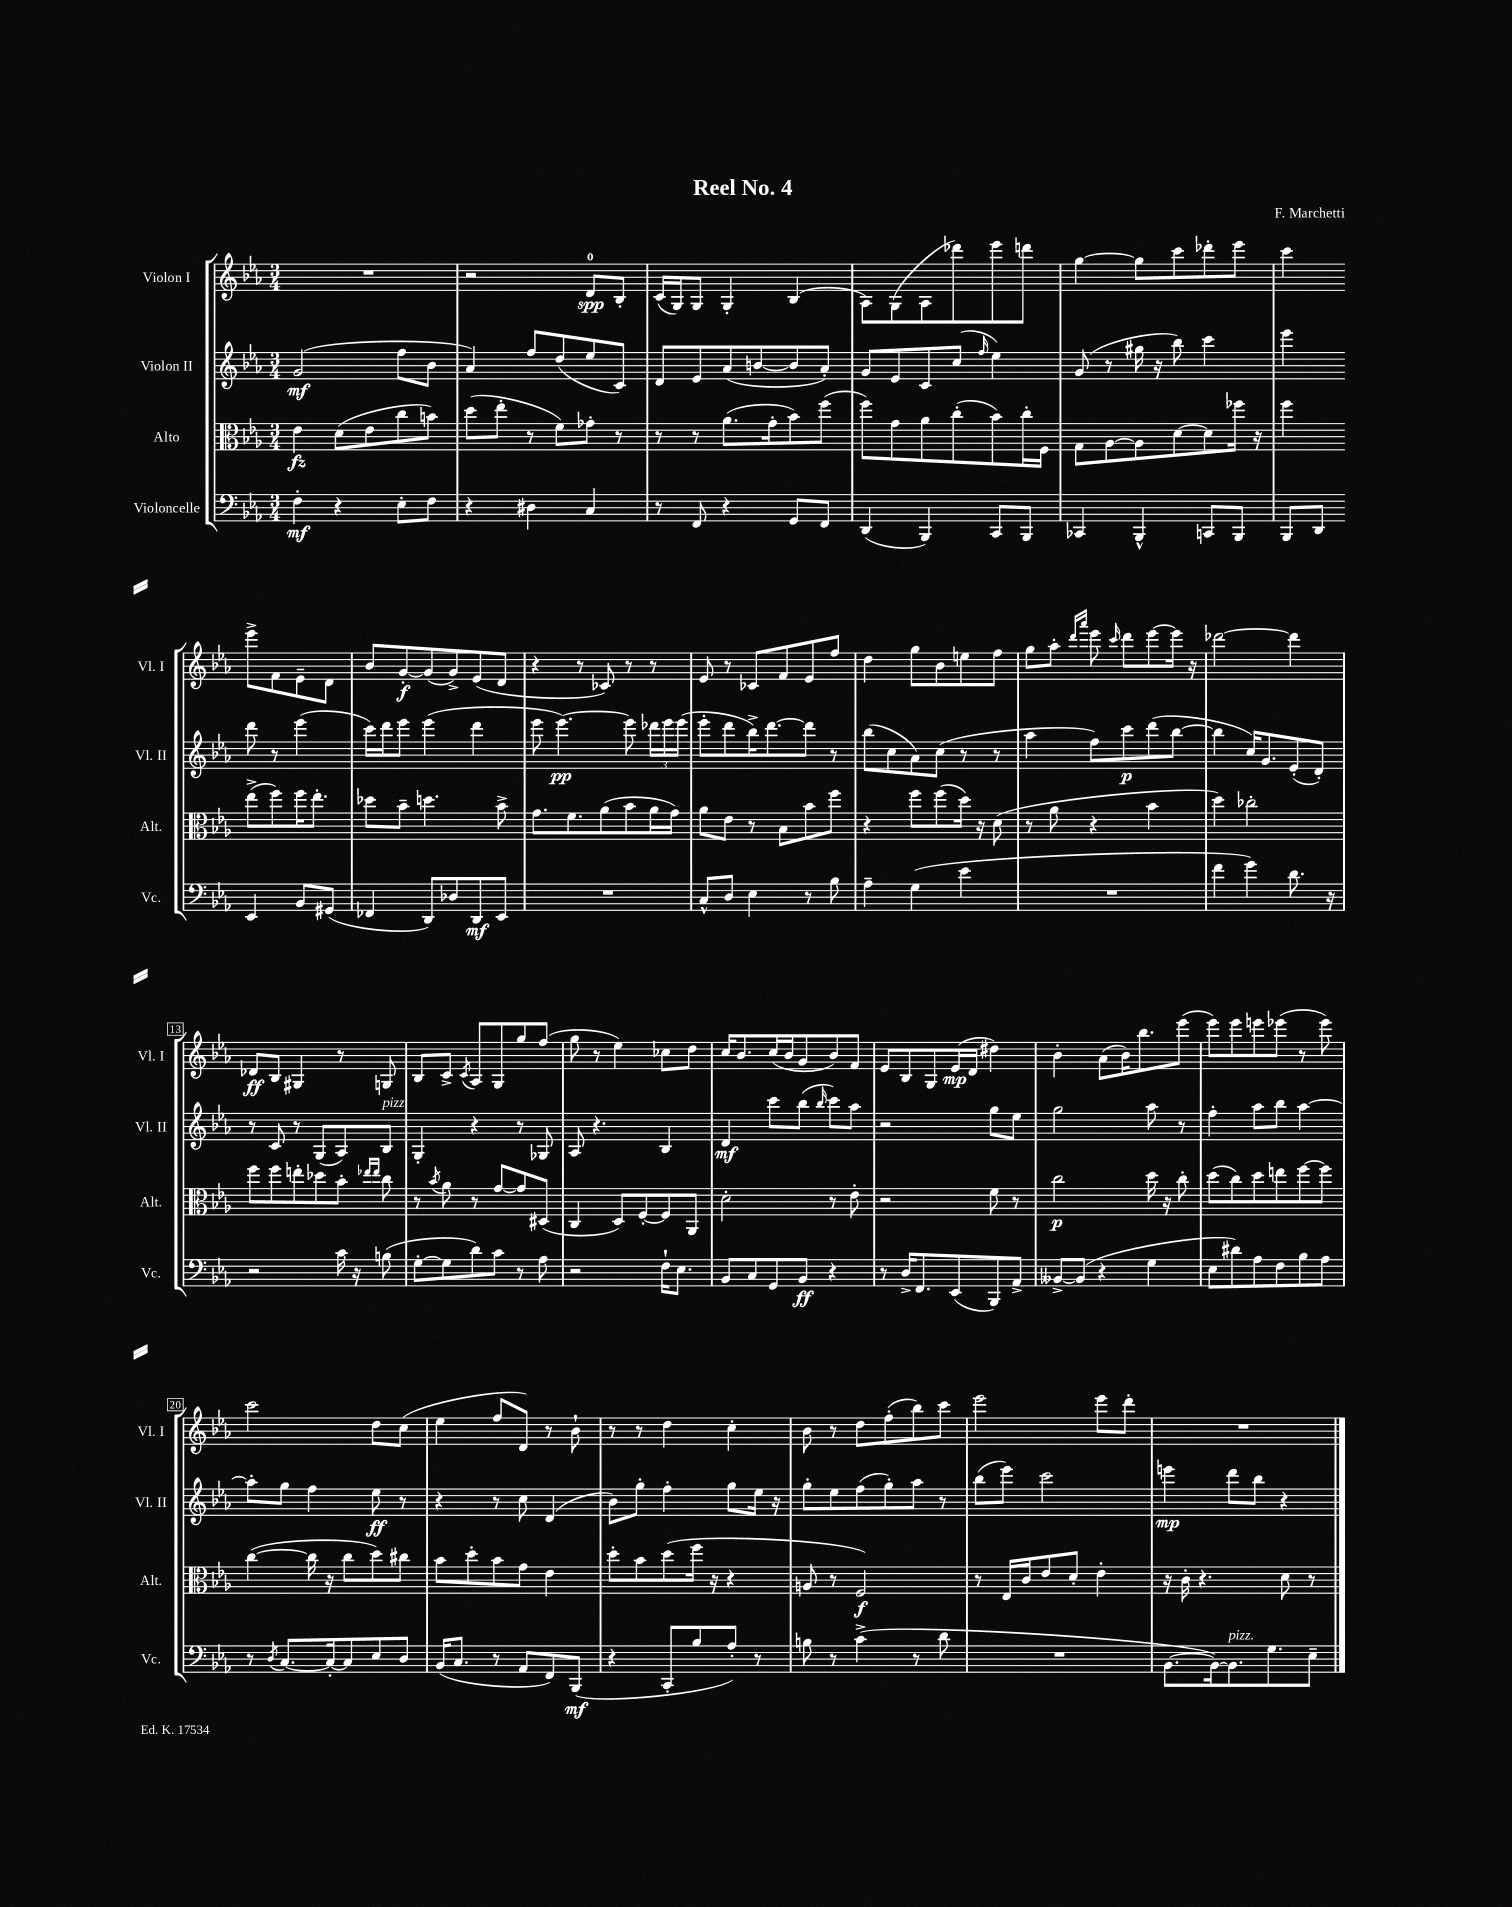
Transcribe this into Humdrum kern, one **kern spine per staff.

**kern	**dynam	**kern	**dynam	**kern	**dynam	**kern	**dynam
*part4	*part4	*part3	*part3	*part2	*part2	*part1	*part1
*staff4	*staff4	*staff3	*staff3	*staff2	*staff2	*staff1	*staff1
*I"Violoncelle	*	*I"Alto	*	*I"Violon II	*	*I"Violon I	*
*I'Vc.	*	*I'Alt.	*	*I'Vl. II	*	*I'Vl. I	*
*clefF4	*	*clefC3	*	*clefG2	*	*clefG2	*
*k[b-e-a-]	*	*k[b-e-a-]	*	*k[b-e-a-]	*	*k[b-e-a-]	*
*M3/4	*	*M3/4	*	*M3/4	*	*M3/4	*
=1	=1	=1	=1	=1	=1	=1	=1
4F'\	mf	4e-\	fz	(2g/	mf	2.r	.
4r	.	(8d\L	.	.	.	.	.
.	.	8e-\	.	.	.	.	.
8E-'\L	.	8cc\	.	8ff\L	.	.	.
8F\J	.	8bn\J)	.	8b-\J	.	.	.
=2	=2	=2	=2	=2	=2	=2	=2
4r	.	(8dd\L	.	4a-/)	.	2r	.
.	.	8ee-'\J	.	.	.	.	.
4D#X\	.	8r	.	8ff/L	.	.	.
.	.	8f\L)	.	(8dd/	.	.	.
4C/	.	8g-X'\J	.	8ee-/	.	8d/L	spp
.	.	8r	.	8c/J)	.	8B-'/J	.
=3	=3	=3	=3	=3	=3	=3	=3
8r	.	8r	.	8d/L	.	(16c/LL	.
.	.	.	.	.	.	16G/J)	.
8FF/	.	8r	.	8e-/	.	8G/J	.
4r	.	(8.a-\L	.	(8a-/	.	4G'/	.
.	.	.	.	[8bn/	.	.	.
.	.	16g'\k	.	.	.	.	.
8GG/L	.	8b-\)	.	8b/]	.	(4B-/	.
8FF/J	.	(8ff\J	.	8a-'/J)	.	.	.
=4	=4	=4	=4	=4	=4	=4	=4
(4DD/	.	8ff\L)	.	8g/L	.	8A-\L)	.
.	.	8g\	.	8e-/	.	(8G\	.
4BBB-/)	.	8a-\	.	8c/	.	8A-\	.
.	.	(8cc'\	.	(8cc/J	.	8ddd-X\)	.
.	.	.	.	16qqff/	.	.	.
8CC/L	.	8b-\)	.	4ee-\)	.	8eee-\	.
8BBB-/J	.	16cc'\L	.	.	.	8dddn\J	.
.	.	16F\JJ	.	.	.	.	.
=5	=5	=5	=5	=5	=5	=5	=5
4CC-X/	.	8G\L	.	(8g/	.	[4gg\	.
.	.	[8A-\	.	8r	.	.	.
4BBB-^^/	.	8A-\]	.	16gg#X\	.	8gg\L]	.
.	.	.	.	16r	.	.	.
.	.	[8d\	.	8bb-\)	.	8ccc\	.
8CCn/L	.	8d\]	.	4ccc\	.	8ddd-X'\	.
8BBB-/J	.	16ff-X\Jk	.	.	.	8eee-\J	.
.	.	16r	.	.	.	.	.
=6	=6	=6	=6	=6	=6	=6	=6
8BBB-/L	.	4ff\	.	4eee-\	.	4ccc\	.
8DD/J	.	.	.	.	.	.	.
4EE-/	.	(8ee-^\L	.	8ddd\	.	8eee-^\L	.
.	.	8ff\)	.	8r	.	8f\	.
8BB-/L	.	16ff\K	.	(4eee-\	.	8e-~\	.
.	.	8.ee-'\J	.	.	.	.	.
(8GG#X/J	.	.	.	.	.	8d\J	.
!!LO:LB:g=z
=7	=7	=7	=7	=7	=7	=7	=7
4FF-X/	.	8dd-X\L	.	16ccc\LL)	.	8b-/L	.
.	.	.	.	16ddd\J	.	.	.
.	.	8b-~\J	.	8eee-\J	.	[8g'/	f
8DD/L)	.	4.ddn\	.	(4eee-\	.	(8g/]	.
8D-X/	.	.	.	.	.	8g^/)	.
8DD/	mf	.	.	4ddd\	.	(8e-/	.
8EE-/J	.	8b-^\	.	.	.	8d/J	.
=8	=8	=8	=8	=8	=8	=8	=8
2.r	.	8.g\L	.	8eee-\	.	4r	.
.	.	.	.	[4.eee-\)	pp	.	.
.	.	8.f\	.	.	.	.	.
.	.	.	.	.	.	8r	.
.	.	(8a-\	.	.	.	8c-X/)	.
.	.	8b-\	.	8eee-\]	.	8r	.
.	.	16a-\L	.	24ddd-X\LL	.	8r	.
.	.	.	.	24eee-\	.	.	.
.	.	16g\JJ)	.	.	.	.	.
.	.	.	.	(24eee-\JJ	.	.	.
=9	=9	=9	=9	=9	=9	=9	=9
8C^^/L	.	8a-\L	.	8eee-'\L	.	8e-/	.
8D/J	.	8e-\J	.	8ddd\	.	8r	.
4E-\	.	8r	.	16bb-^\K)	.	8c-X/L	.
.	.	.	.	[8.ddd\	.	.	.
.	.	8B-\L	.	.	.	8f/	.
8r	.	8b-\	.	8ddd\J]	.	8e-/	.
8B-\	.	8ff\J	.	8r	.	8ff/J	.
=10	=10	=10	=10	=10	=10	=10	=10
4A-~\	.	4r	.	(8bb-\L	.	4dd\	.
.	.	.	.	8cc\	.	.	.
(4G\	.	8ff\L	.	8a-\)	.	8gg\L	.
.	.	(8ff\	.	(8cc\J	.	8b-\	.
4e-\	.	16dd\Jk)	.	8r	.	8een\	.
.	.	16r	.	.	.	.	.
.	.	(8d\	.	8r	.	8ff\J	.
=11	=11	=11	=11	=11	=11	=11	=11
2.r	.	8r	.	4aa-\	.	8gg\L	.
.	.	8a-\	.	.	.	8aa-'\J	.
.	.	.	.	.	.	16qqddd/LL	.
.	.	.	.	.	.	16qqaaa-/JJ	.
.	.	4r	.	8ff\L)	.	8eee-\	.
.	.	.	.	.	.	16qqccc/	.
.	.	.	.	8ccc\	p	8ddd\L	.
.	.	4b-\	.	(8ddd\	.	[8eee-\	.
.	.	.	.	[8bb-\J	.	16eee-\Jk]	.
.	.	.	.	.	.	16r	.
=12	=12	=12	=12	=12	=12	=12	=12
4f\	.	4dd\)	.	4bb-\]	.	[2ddd-X\	.
4g\)	.	2cc-X'\	.	16cc/KL)	.	.	.
.	.	.	.	8.g/	.	.	.
8.d\	.	.	.	(8e-'/	.	4ddd-\]	.
.	.	.	.	8d'/J)	.	.	.
16r	.	.	.	.	.	.	.
!!LO:LB:g=z
=13	=13	=13	=13	=13	=13	=13	=13
2r	.	8ff\L	.	8r	.	8d-X/L	ff
.	.	8ff\	.	8c/	.	8B-/J	.
.	.	8een'\	.	8r	.	4G#X/	.
.	.	8dd-X\	.	(8G/L	.	.	.
16c\	.	8b-'\J	.	8A-/)	.	8r	.
16r	.	.	.	.	.	.	.
.	.	16qqee-X/LL	.	.	.	.	.
.	.	16qqee-/JJ	.	.	.	.	.
!	!	!	!	!LO:TX:a:i:t=pizz.	!	!	!
(8Bn\	.	8cc\	.	8B-/J	.	8Gn/	.
=14	=14	=14	=14	=14	=14	=14	=14
[8G'\L	.	8r	.	4G'/	.	8B-/L	.
.	.	8qb-/	.	.	.	.	.
8G\]	.	8a-\	.	.	.	8c^/J	.
.	.	.	.	.	.	8qc/	.
8d\)	.	8r	.	4r	.	8A-/L	.
8c\J	.	[8g/L	.	.	.	8G/	.
8r	.	8g/]	.	8r	.	8gg/	.
8A-\	.	(8D#X/J	.	8G-X/	.	(8ff/J	.
=15	=15	=15	=15	=15	=15	=15	=15
2r	.	4C/	.	8A-/	.	8gg\	.
.	.	.	.	4.r	.	8r	.
.	.	8D/L)	.	.	.	4ee-\)	.
.	.	[8F'/	.	.	.	.	.
16F`\KL	.	8F/]	.	4B-/	.	8cc-X\L	.
8.E-\J	.	.	.	.	.	.	.
.	.	8AA-/J	.	.	.	8dd\J	.
=16	=16	=16	=16	=16	=16	=16	=16
8BB-/L	.	2d'\	.	4d/	mf	16cc/KL	.
.	.	.	.	.	.	8.b-/	.
8C/	.	.	.	.	.	.	.
8GG/	.	.	.	8ccc\L	.	(16cc/L	.
.	.	.	.	.	.	16b-/J	.
8BB-/J	ff	.	.	(8bb-\J	.	8g/	.
.	.	.	.	16qqbb-/	.	.	.
4r	.	8r	.	8ccc\L)	.	8b-/)	.
.	.	8e-'\	.	8aa-\J	.	8f/J	.
=17	=17	=17	=17	=17	=17	=17	=17
8r	.	2r	.	2r	.	8e-/L	.
16D^/KL	.	.	.	.	.	8B-/	.
8.FF/	.	.	.	.	.	.	.
.	.	.	.	.	.	8G/	.
(8EE-/	.	.	.	.	.	(16e-/L	mp
.	.	.	.	.	.	16d/JJ	.
8BBB-/)	.	8f\	.	8gg\L	.	4dd#X\)	.
8AA-^/J	.	8r	.	8ee-\J	.	.	.
=18	=18	=18	=18	=18	=18	=18	=18
[8BB--X^/L	.	2cc\	p	2gg\	.	4b-'\	.
(8BB--/J]	.	.	.	.	.	.	.
4r	.	.	.	.	.	(8a-\L	.
.	.	.	.	.	.	16b-\K)	.
.	.	.	.	.	.	8.bb-\	.
4G\	.	16dd\	.	8aa-\	.	.	.
.	.	16r	.	.	.	.	.
.	.	8cc'\	.	8r	.	(8eee-\J	.
=19	=19	=19	=19	=19	=19	=19	=19
8E-\L	.	(8dd\L	.	4ff'\	.	8eee-\L)	.
8d#X\)	.	8cc\)	.	.	.	8eee-\	.
8A-\	.	8dd\	.	8aa-\L	.	8eeen\	.
8F\	.	8een\	.	8bb-\J	.	(8eee-X\J	.
8B-\	.	[8ff\	.	[4aa-\	.	8r	.
8A-\J	.	8ff\J]	.	.	.	8eee-\)	.
!!LO:LB:g=z
=20	=20	=20	=20	=20	=20	=20	=20
8r	.	([4cc\	.	8aa-'\L]	.	2ccc\	.
8qD/	.	.	.	.	.	.	.
[8.C/L	.	.	.	8gg\J	.	.	.
.	.	16cc\]	.	4ff\	.	.	.
16C'/k_	.	16r	.	.	.	.	.
8C/]	.	8cc\L	.	.	.	.	.
8E-/	.	8dd\)	.	8ee-\	ff	8dd\L	.
8D/J	.	8cc#X\J	.	8r	.	(8cc\J	.
=21	=21	=21	=21	=21	=21	=21	=21
(16BB-/KL	.	8b-\L	.	4r	.	4ee-\	.
8.C/J	.	.	.	.	.	.	.
.	.	8dd'\	.	.	.	.	.
8r	.	8b-\	.	8r	.	8ff/L	.
8AA-/L	.	8g\J	.	8cc\	.	8d/J)	.
8FF/)	.	4e-\	.	(4d/	.	8r	.
(8BBB-/J	mf	.	.	.	.	8b-`\	.
=22	=22	=22	=22	=22	=22	=22	=22
4r	.	8dd'\L	.	8b-\L)	.	8r	.
.	.	8b-\	.	8gg'\J	.	8r	.
8CC'/L	.	(8dd\	.	4ff'\	.	4dd\	.
8B-/	.	16ff\Jk	.	.	.	.	.
.	.	16r	.	.	.	.	.
8A-'/J)	.	4r	.	8gg\L	.	4cc'\	.
8r	.	.	.	16ee-\Jk	.	.	.
.	.	.	.	16r	.	.	.
=23	=23	=23	=23	=23	=23	=23	=23
8Bn\	.	8An/	.	8gg'\L	.	8b-\	.
8r	.	8r	.	8ee-\	.	8r	.
(4c^\	.	2F/)	f	(8ff\	.	8dd\L	.
.	.	.	.	8gg'\)	.	(8ff'\	.
8r	.	.	.	8aa-\J	.	8bb-\)	.
8d\	.	.	.	8r	.	8ccc\J	.
=24	=24	=24	=24	=24	=24	=24	=24
2.r	.	8r	.	(8bb-\L	.	2eee-\	.
.	.	16E-/LL	.	8eee-\J)	.	.	.
.	.	16c/J	.	.	.	.	.
.	.	8e-/	.	2ccc\	.	.	.
.	.	8d'/J	.	.	.	.	.
.	.	4e-'\	.	.	.	8eee-\L	.
.	.	.	.	.	.	8ddd'\J	.
=25	=25	=25	=25	=25	=25	=25	=25
[8.BB-\L	.	16r	.	4eeen\	mp	2.r	.
.	.	16c'\	.	.	.	.	.
.	.	4.r	.	.	.	.	.
16BB-\k_)	.	.	.	.	.	.	.
!LO:TX:a:i:t=pizz.	!	!	!	!	!	!	!
8.BB-\]	.	.	.	8ddd\L	.	.	.
.	.	.	.	8bb-\J	.	.	.
8.G\	.	.	.	.	.	.	.
.	.	8d\	.	4r	.	.	.
8E-~\J	.	8r	.	.	.	.	.
==	==	==	==	==	==	==	==
*-	*-	*-	*-	*-	*-	*-	*-
